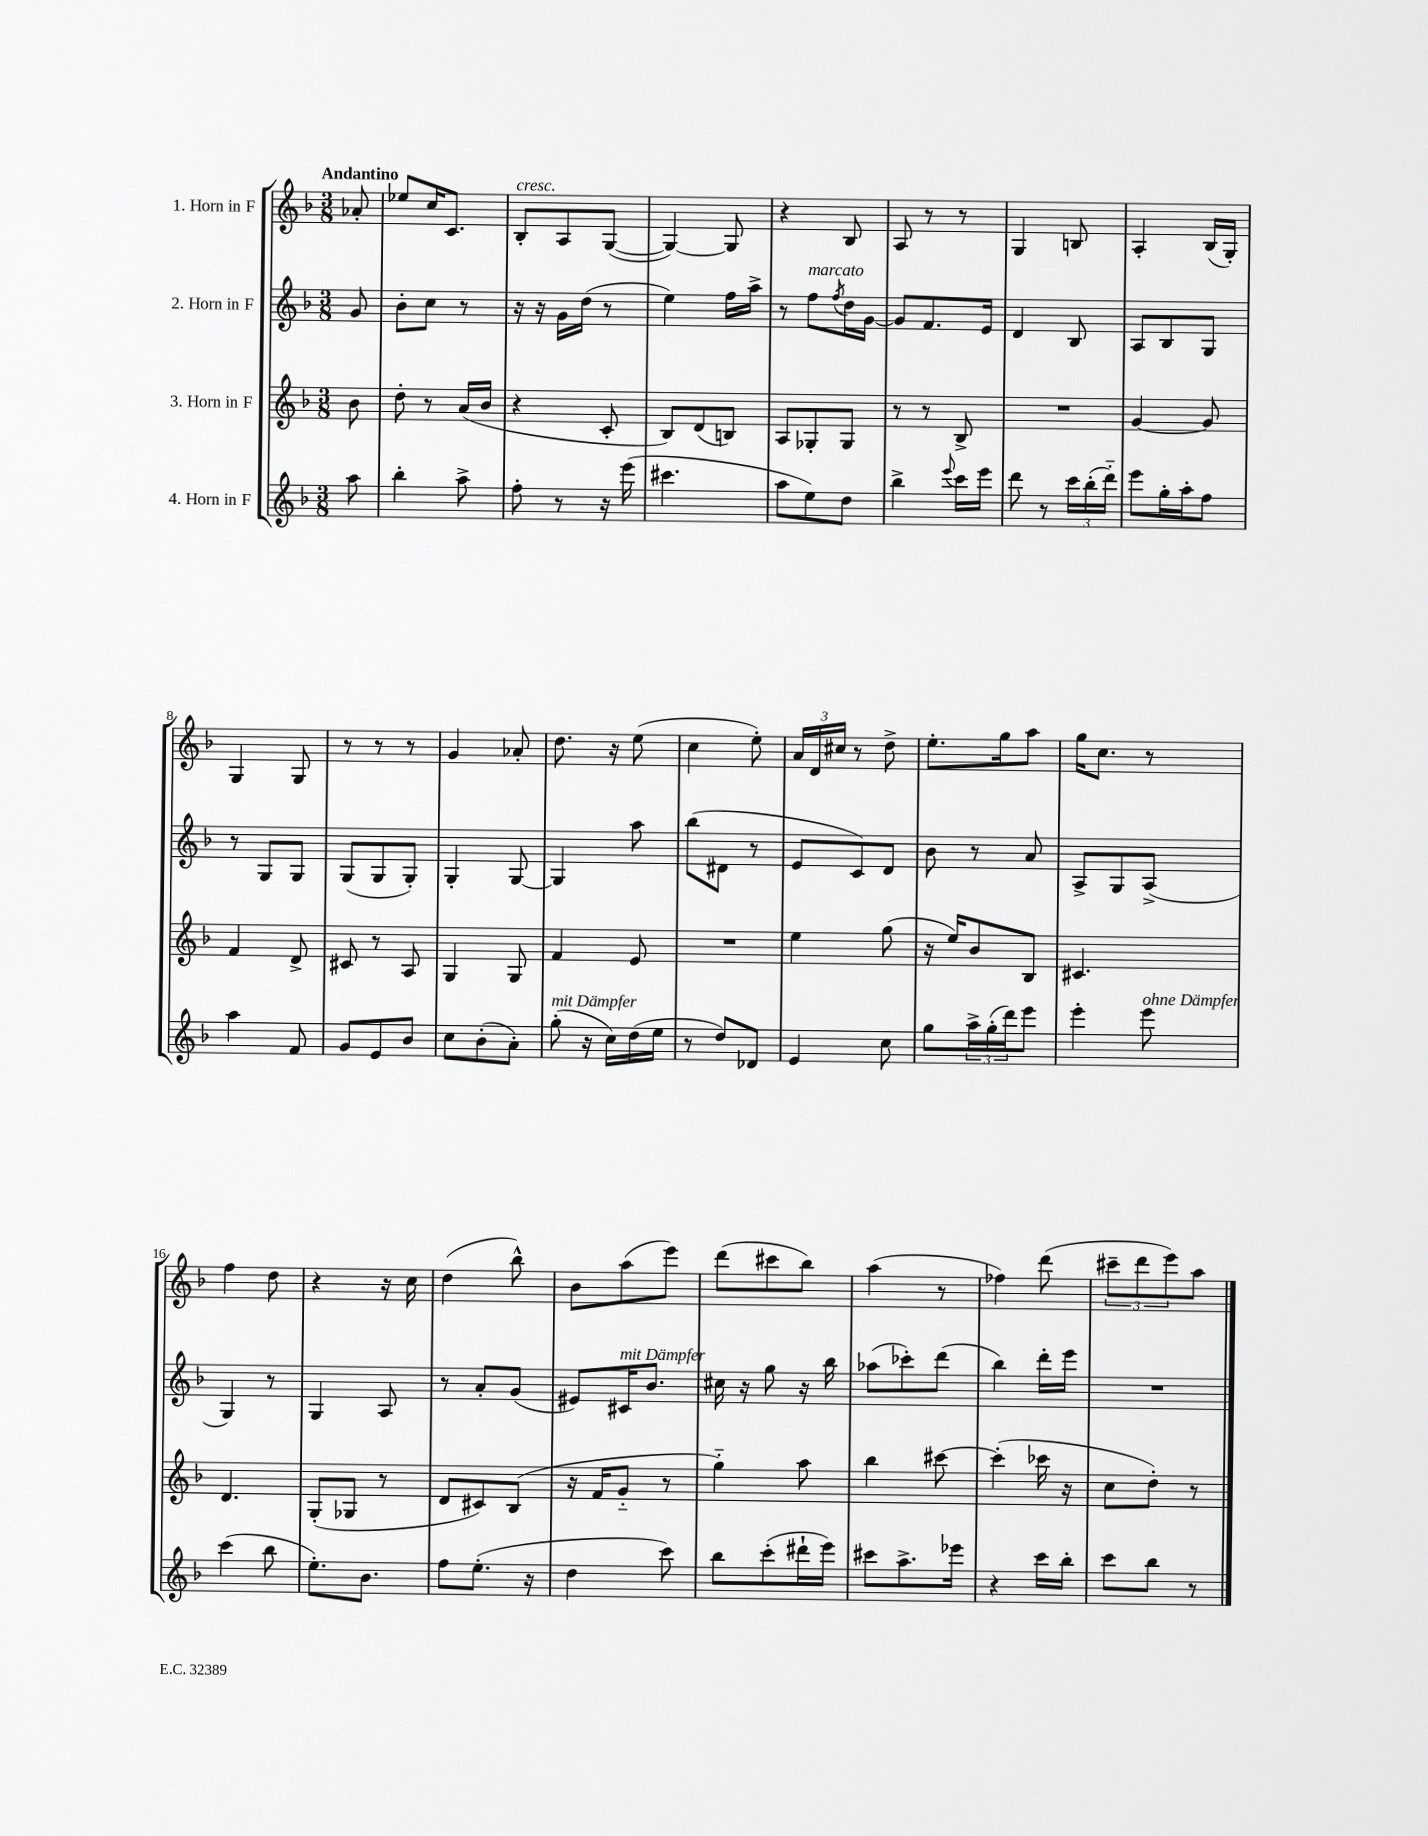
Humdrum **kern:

**kern	**kern	**kern	**kern
*staff4	*staff3	*staff2	*staff1
*clefG2	*clefG2	*clefG2	*clefG2
*k[b-]	*k[b-]	*k[b-]	*k[b-]
*M3/8	*M3/8	*M3/8	*M3/8
8aa	8b-	8g	8a-'
=	=	=	=
4bb-'	8dd'	8b-'	8ee-
.	8r	8cc	16cc
.	.	.	8.c
8aa^	(16a	8r	.
.	16b-	.	.
=	=	=	=
8ff'	4r	16r	8B-'
.	.	16r	.
8r	.	16g	8A
.	.	(16dd	.
16r	8c'	8r	([8G
(16eee	.	.	.
=	=	=	=
4.ccc#	8B-)	4ee)	4G_)
.	(8d	.	.
.	8B)	16ff	8G]
.	.	16aa^	.
=	=	=	=
8aa	8A	8r	4r
8ee)	8G-'	8ff	.
.	.	8qff	.
8dd	8G-	16dd	8B-
.	.	[16g	.
=	=	=	=
4bb-^	8r	8g]	8A
.	8r	8.f	8r
8qqeee	.	.	.
16ccc	8B-^	.	8r
16eee	.	16e	.
=	=	=	=
8ddd	4.r	4d	4G
8r	.	.	.
24ccc	.	8B-	8B
(24bb-'	.	.	.
24ddd'~)	.	.	.
=	=	=	=
8eee	[4g	8A	4A'
16gg'	.	8B-	.
16aa'	.	.	.
8ff	8g]	8G	(16B-
.	.	.	16G')
=	=	=	=
4aa	4f	8r	4G
.	.	8G	.
8f	8d^	8G	8G
=	=	=	=
8g	8c#	(8G	8r
8e	8r	8G	8r
8b-	8A	8G')	8r
=	=	=	=
8cc	4G	4G'	4g
(8b-'	.	.	.
8a')	8G	[8G	8a-'
=	=	=	=
(8gg'	4f	4G]	8.dd
16r	.	.	.
16cc)	.	.	16r
(16dd	8e	8aa	(8ee
16ee	.	.	.
=	=	=	=
8r	4.r	(8bb-	4cc
8dd)	.	8d#	.
8d-	.	8r	8ee')
=	=	=	=
4e	4ee	8e	24a
.	.	.	24d
.	.	.	24cc#
.	.	8c)	8r
8cc	(8gg	8d	8dd^
=	=	=	=
8gg	16r	8b-	8.ee'
.	16ee)	.	.
24aa^	8b-	8r	.
(24gg'	.	.	.
.	.	.	16gg
24ddd)	.	.	.
8eee	8B-	8a	8aa
=	=	=	=
4eee'	4.c#	8A^	16gg
.	.	.	8.cc
.	.	8G	.
8eee	.	(8A^	8r
=	=	=	=
(4ccc	4.d	4G)	4ff
8bb-	.	8r	8dd
=	=	=	=
8.ee')	(8G'	4G	4r
.	8G-	.	.
8.b-	.	.	.
.	8r	8A	16r
.	.	.	16cc
=	=	=	=
8ff	8d	8r	(4dd
(8.ee'	8c#)	8a'	.
.	(8B-	(8g	8bb-^^)
16r	.	.	.
=	=	=	=
4dd	16r	8e#)	8b-
.	16f	.	.
.	8g'~	16c#	(8aa
.	.	8.b-	.
8ccc)	8r	.	8eee)
=	=	=	=
8bb-	4gg'~)	16cc#	(8ddd
.	.	16r	.
(8ccc'	.	8gg	8ccc#
16ddd#`	8aa	16r	8bb-)
16eee)	.	16bb-	.
=	=	=	=
8ccc#	4bb-	(8aa-	(4aa
8.aa^	.	8ccc-')	.
.	[8ccc#	(8ddd	8r
16eee-	.	.	.
=	=	=	=
4r	(4ccc#']	4bb-)	4ff-)
16ccc	16ccc-	16ddd'	(8ddd
16bb-'	16r	16eee	.
=	=	=	=
8ccc	8cc	4.r	12ccc#~
.	.	.	12ddd
8bb-	8dd')	.	.
.	.	.	12eee)
8r	8r	.	8aa
==	==	==	==
*-	*-	*-	*-
